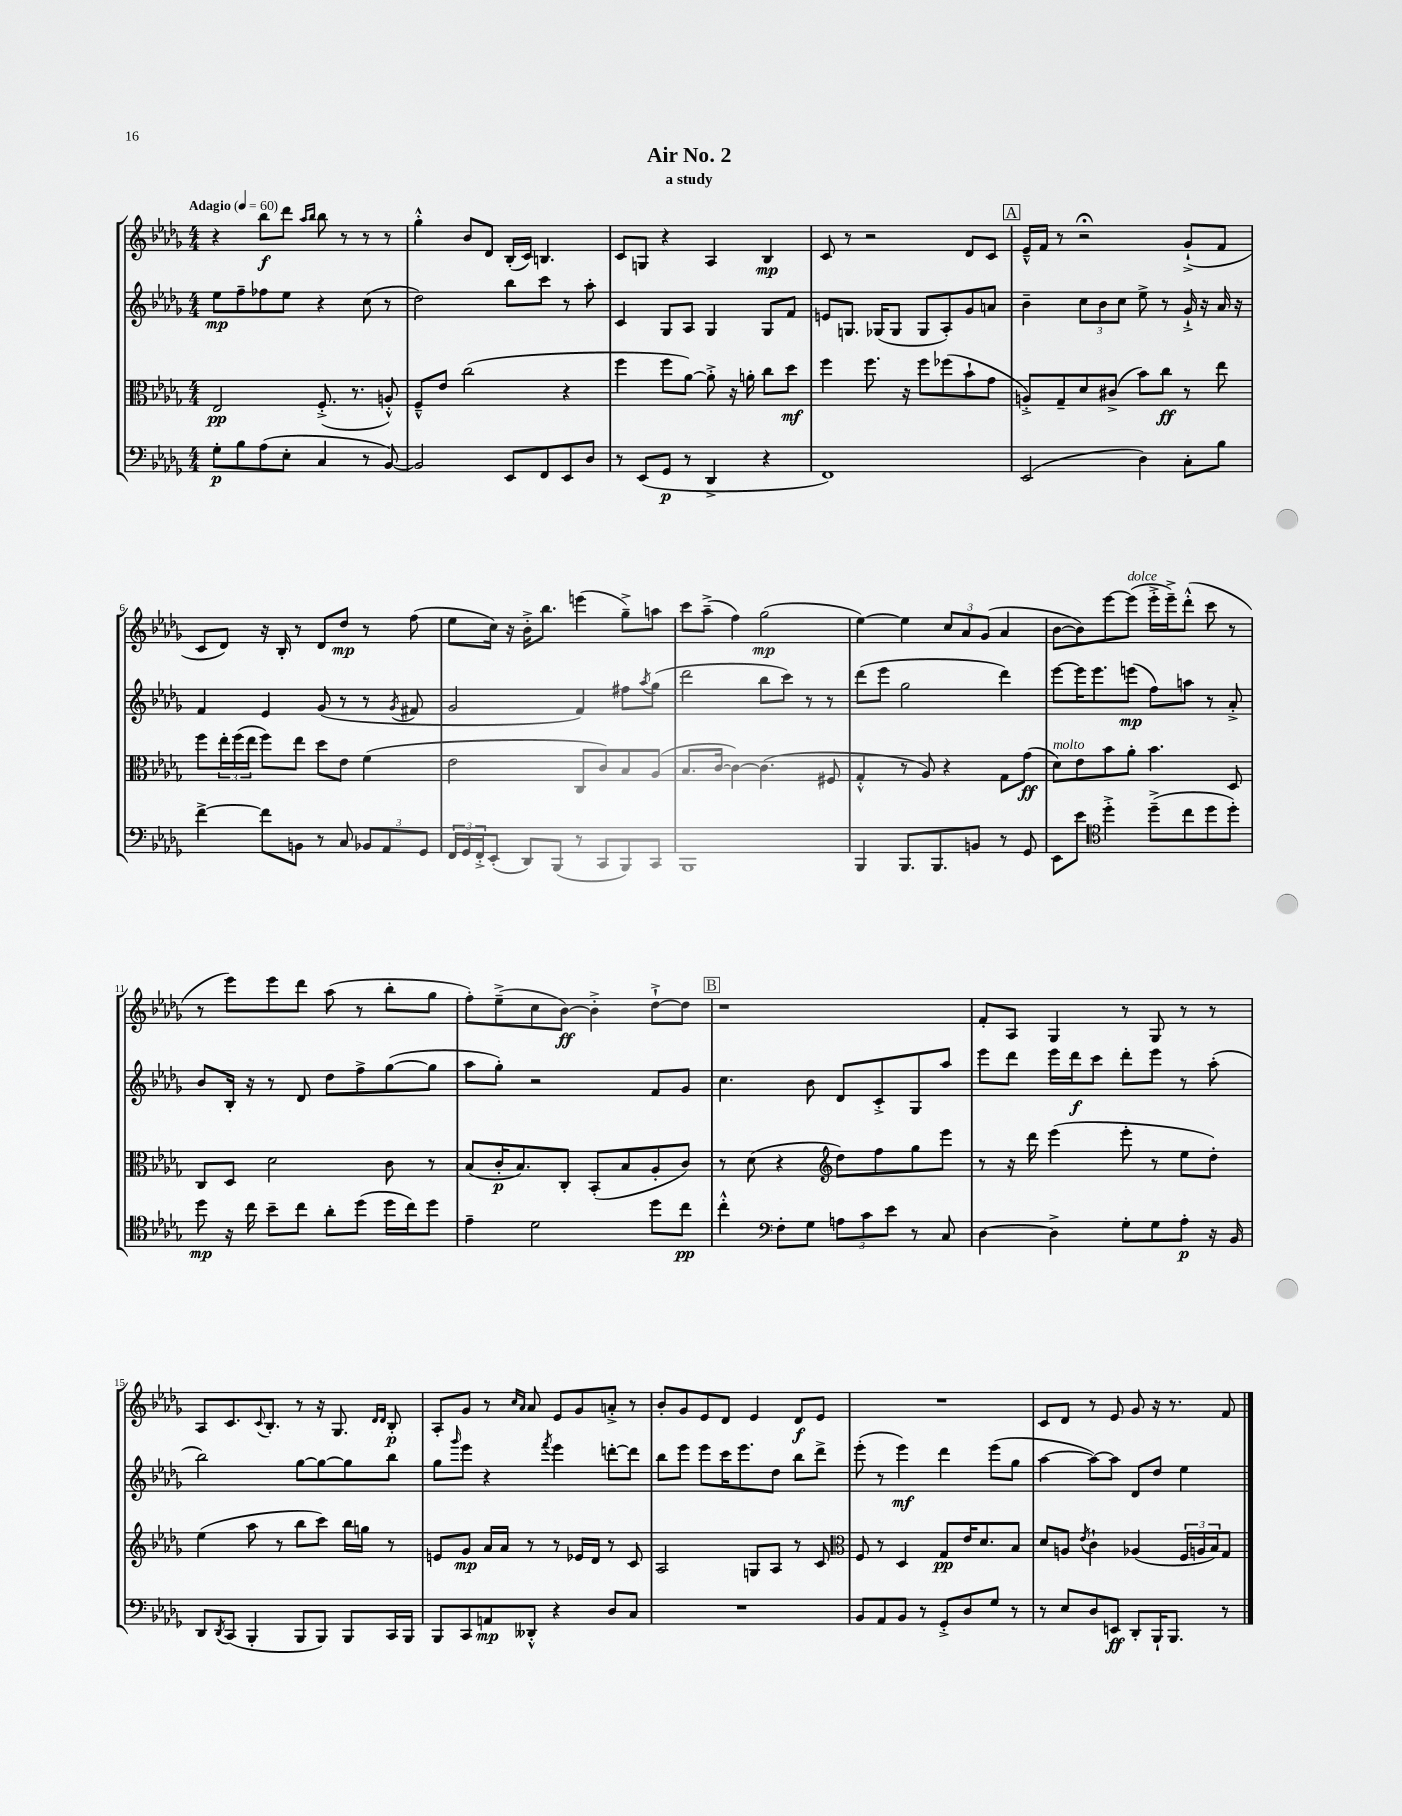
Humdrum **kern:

**kern	**dynam	**kern	**dynam	**kern	**dynam	**kern	**dynam
*part4	*part4	*part3	*part3	*part2	*part2	*part1	*part1
*staff4	*staff4	*staff3	*staff3	*staff2	*staff2	*staff1	*staff1
*clefF4	*	*clefC3	*	*clefG2	*	*clefG2	*
*k[b-e-a-d-g-]	*	*k[b-e-a-d-g-]	*	*k[b-e-a-d-g-]	*	*k[b-e-a-d-g-]	*
*M4/4	*	*M4/4	*	*M4/4	*	*M4/4	*
*MM60	*	*MM60	*	*MM60	*	*MM60	*
=1	=1	=1	=1	=1	=1	=1	=1
!	!	!	!	!	!	!LO:TX:a:B:t=Adagio	!
8G-'\L	p	2E-/	pp	8ee-\L	mp	4r	.
8B-\	.	.	.	8ff~\	.	.	.
(8A-\	.	.	.	8ff-X\	.	8bb-\L	f
8E-'\J	.	.	.	8ee-\J	.	8ddd-\J	.
.	.	.	.	.	.	16qqaa-/LL	.
.	.	.	.	.	.	16qqbb-/JJ	.
4C/	.	(8.F'^/	.	4r	.	8bb-\	.
.	.	.	.	.	.	8r	.
.	.	8.r	.	.	.	.	.
8r	.	.	.	(8cc\	.	8r	.
[8BB-/)	.	8An'^^/)	.	8r	.	8r	.
=2	=2	=2	=2	=2	=2	=2	=2
2BB-/]	.	8F~^^/L	.	2dd-\)	.	4gg-'^^\	.
.	.	8e-/J	.	.	.	.	.
.	.	(2cc\	.	.	.	8b-/L	.
.	.	.	.	.	.	8d-/J	.
8EE-/L	.	.	.	8bb-\L	.	(16B-'/LL	.
.	.	.	.	.	.	16c/JJ)	.
8FF/	.	.	.	8ccc\J	.	4.Bn/	.
8EE-/	.	4r	.	8r	.	.	.
8D-/J	.	.	.	8aa-'\	.	.	.
=3	=3	=3	=3	=3	=3	=3	=3
8r	.	4ff\	.	4c/	.	8c/L	.
(8EE-/L	.	.	.	.	.	8Gn/J	.
8GG-/J	p	8ff\L	.	8G-/L	.	4r	.
8r	.	[8a-\J)	.	8A-/J	.	.	.
4DD-^/	.	8a-'^\]	.	4G-/	.	4A-/	.
.	.	16r	.	.	.	.	.
.	.	16an'\	.	.	.	.	.
4r	.	8cc\L	.	8G-/L	.	4B-/	mp
.	.	8dd-\J	mf	8f/J	.	.	.
=4	=4	=4	=4	=4	=4	=4	=4
1FF)	.	4ff\	.	8en/L	.	8c/	.
.	.	.	.	8.Gn/J	.	8r	.
.	.	8.ff\	.	.	.	2r	.
.	.	.	.	(16G-X/KL	.	.	.
.	.	.	.	8G-/J	.	.	.
.	.	16r	.	.	.	.	.
.	.	8ff\L	.	8G-/L	.	.	.
.	.	(8ff-X\	.	8A-'/)	.	.	.
.	.	8b-`\	.	8g-/	.	8d-/L	.
.	.	8g-\J	.	8an/J	.	8c/J	.
!!LO:REH:place=s1:t=A
=5	=5	=5	=5	=5	=5	=5	=5
(2EE-/	.	8An'^/L)	.	4b-~\	.	16e-~^^/LL	.
.	.	.	.	.	.	16f/JJ	.
.	.	8G-~/	.	.	.	8r	.
.	.	8d-/	.	12cc\L	.	2r;<	.
.	.	.	.	12b-\	.	.	.
.	.	(8c#X^/J	.	.	.	.	.
.	.	.	.	12cc\J	.	.	.
4D-\)	.	8b-\L)	.	8ee-^\	.	.	.
.	.	8cc\J	ff	8r	.	.	.
8C'\L	.	8r	.	16g-`^/	.	(8g-`^/L	.
.	.	.	.	16r	.	.	.
8B-\J	.	8ee-\	.	16a-/	.	8f/J	.
.	.	.	.	16r	.	.	.
!!LO:LB:g=z
=6	=6	=6	=6	=6	=6	=6	=6
[4f^\	.	8ff\L	.	4f/	.	8c/L	.
.	.	24ee-'\L	.	.	.	8d-/J)	.
.	.	(24ff\	.	.	.	.	.
.	.	24ee-\JJ	.	.	.	.	.
8f\L]	.	8ff\L)	.	4e-/	.	16r	.
.	.	.	.	.	.	16B-'/	.
8BBn\J	.	8ee-\J	.	.	.	8r	.
8r	.	8dd-\L	.	(8g-/	.	8d-/L	.
8C/	.	8e-\J	.	8r	.	8dd-/J	mp
12BB-X/L	.	(4f\	.	8r	.	8r	.
12AA-/	.	.	.	.	.	.	.
.	.	.	.	8qg-/	.	.	.
.	.	.	.	8f#X/	.	(8ff\	.
12GG-/J	.	.	.	.	.	.	.
=7	=7	=7	=7	=7	=7	=7	=7
24FF/LL	.	2e-\	.	2g-/	.	8ee-\L	.
24GG-/	.	.	.	.	.	.	.
24FF'^/J	.	.	.	.	.	.	.
(8EE-'/J	.	.	.	.	.	16cc\Jk)	.
.	.	.	.	.	.	16r	.
8DD-/L)	.	.	.	.	.	16b-'^\KL	.
.	.	.	.	.	.	8.bb-\J	.
(8BBB-/J	.	.	.	.	.	.	.
8r	.	8C/L	.	4f/)	.	(4eeen\	.
8CC/L	.	8c/)	.	.	.	.	.
8BBB-/)	.	8B-/	.	8ff#X\L	.	8gg-~^\L)	.
.	.	.	.	8qaa-/	.	.	.
8CC/J	.	(8A-/J	.	(8gg-\J	.	8aan\J	.
=8	=8	=8	=8	=8	=8	=8	=8
1BBB-	.	8.B-/L	.	2ddd-\	.	8ccc\L	.
.	.	.	.	.	.	(8aa-~^\J	.
.	.	[16c/Jk	.	.	.	.	.
.	.	4c\_)	.	.	.	4ff\)	.
.	.	(4.c\]	.	8bb-\L	.	(2gg-\	mp
.	.	.	.	8ccc\J)	.	.	.
.	.	.	.	8r	.	.	.
.	.	8F#X/	.	8r	.	.	.
=9	=9	=9	=9	=9	=9	=9	=9
4BBB-/	.	4G-'^^/	.	(8ddd-\L	.	[4ee-\)	.
.	.	.	.	8eee-\J	.	.	.
8.BBB-/L	.	8r	.	2gg-\	.	4ee-\]	.
.	.	8A-/)	.	.	.	.	.
8.BBB-/	.	.	.	.	.	.	.
.	.	4r	.	.	.	12cc/L	.
.	.	.	.	.	.	12a-/	.
8BBn/J	.	.	.	.	.	.	.
.	.	.	.	.	.	(12g-/J	.
8r	.	8G-\L	.	4ddd-\)	.	4a-/	.
8GG-/	.	(8g-\J	ff	.	.	.	.
=10	=10	=10	=10	=10	=10	=10	=10
!	!	!LO:TX:a:i:t=molto	!	!	!	!	!
8EE-\L	.	8d-\L)	.	[8eee-\L	.	[8b-\L	.
8e-\J	.	8e-\	.	16eee-\K]	.	8b-\])	.
.	.	.	.	8.eee-\	.	.	.
*clefC4	*	*	*	*	*	*	*
4dd-'^\	.	8b-\	.	.	.	[8eee-\	.
!	!	!	!	!	!	!LO:TX:a:i:t=dolce	!
.	.	8a-'\J	.	(8eeen\J	mp	(8eee-\J]	.
(8dd-~^\L	.	4.b-\	.	8ff\L)	.	16eee-'^\LL	.
.	.	.	.	.	.	16eee-~^\J)	.
8cc\	.	.	.	8aan\J	.	(8ddd-'^^\J	.
8dd-\	.	.	.	8r	.	8ccc\	.
8dd-'\J)	.	8D-/	.	8a-'^/	.	8r	.
!!LO:LB:g=z
=11	=11	=11	=11	=11	=11	=11	=11
8dd-\	mp	8C/L	.	8b-/L	.	8r	.
16r	.	8D-/J	.	16B-'/Jk	.	8eee-\L)	.
16cc\	.	.	.	16r	.	.	.
8b-~\L	.	2d-\	.	8r	.	8eee-\	.
8cc\J	.	.	.	8d-/	.	8ddd-\J	.
8a-'\L	.	.	.	8dd-\L	.	(8aa-\	.
(8dd-\J	.	.	.	8ff^\	.	8r	.
16dd-\LL	.	8c\	.	([8gg-\	.	8bb-'\L	.
16cc\J)	.	.	.	.	.	.	.
8dd-\J	.	8r	.	8gg-\J]	.	8gg-\J	.
=12	=12	=12	=12	=12	=12	=12	=12
4e-~\	.	(8B-/L	.	8aa-\L	.	8ff'\L)	.
.	.	16c'/K	p	8gg-'\J)	.	(8ee-~^\	.
.	.	8.B-/)	.	.	.	.	.
2d-\	.	.	.	2r	.	8cc\	.
.	.	8C'/J	.	.	.	[8b-\J)	ff
.	.	(8BB-'/L	.	.	.	4b-'^\]	.
.	.	8B-/	.	.	.	.	.
8dd-\L	.	8A-'/	.	8f/L	.	[8dd-`^\L	.
8cc\J	pp	8c/J)	.	8g-/J	.	8dd-\J]	.
!!LO:REH:place=s1:t=B
=13	=13	=13	=13	=13	=13	=13	=13
4cc'^^\	.	8r	.	4.cc\	.	1r	.
.	.	(8d-\	.	.	.	.	.
*clefF4	*	*	*	*	*	*	*
8F'\L	.	4r	.	.	.	.	.
8G-\J	.	.	.	8b-\	.	.	.
*	*	*clefG2	*	*	*	*	*
12An\L	.	8dd-\L)	.	8d-/L	.	.	.
12c\	.	.	.	.	.	.	.
.	.	8ff\	.	8c'^/	.	.	.
12e-\J	.	.	.	.	.	.	.
8r	.	8gg-\	.	8G-/	.	.	.
8C/	.	8eee-\J	.	8aa-/J	.	.	.
=14	=14	=14	=14	=14	=14	=14	=14
[4D-\	.	8r	.	8eee-\L	.	8f'/L	.
.	.	16r	.	8ddd-\J	.	8A-/J	.
.	.	16ddd-\	.	.	.	.	.
4D-^\]	.	(4eee-\	.	16eee-\LL	.	4G-/	.
.	.	.	.	16ddd-\J	f	.	.
.	.	.	.	8ccc\J	.	.	.
8G-'\L	.	8eee-'\	.	8ddd-'\L	.	8r	.
8G-\	.	8r	.	8eee-\J	.	8G-/	.
8A-'\J	p	8ee-\L	.	8r	.	8r	.
16r	.	8dd-'\J)	.	(8aa-'\	.	8r	.
16BB-/	.	.	.	.	.	.	.
!!LO:LB:g=z
=15	=15	=15	=15	=15	=15	=15	=15
8DD-/L	.	(4ee-\	.	2bb-\)	.	8A-/L	.
8qDD-/	.	.	.	.	.	.	.
(8CC/J	.	.	.	.	.	8.c/	.
4BBB-'/	.	8aa-\	.	.	.	.	.
.	.	.	.	.	.	8qqc/	.
.	.	.	.	.	.	8.B-'/J	.
.	.	8r	.	.	.	.	.
8BBB-/L	.	8bb-\L	.	[8gg-\L	.	8r	.
8BBB-/J)	.	8ccc\J)	.	8gg-\_	.	16r	.
.	.	.	.	.	.	8.G-/	.
8BBB-/L	.	16bb-\LL	.	8gg-\]	.	.	.
.	.	16ggn\JJ	.	.	.	.	.
.	.	.	.	.	.	16qqd-/LL	.
.	.	.	.	.	.	16qqd-/JJ	.
16CC/L	.	8r	.	8bb-\J	.	8B-'/	p
16BBB-/JJ	.	.	.	.	.	.	.
=16	=16	=16	=16	=16	=16	=16	=16
8BBB-/L	.	8en/L	.	8gg-\L	.	8A-'/L	.
.	.	.	.	16qqggg-/	.	.	.
8CC/	.	8g-/J	mp	8eee-\J	.	8g-/J	.
8AAn/	mp	16a-/LL	.	4r	.	8r	.
.	.	16a-/JJ	.	.	.	.	.
.	.	.	.	.	.	16qqcc/LL	.
.	.	.	.	.	.	16qqa-/JJ	.
8DD--X'^^/J	.	8r	.	.	.	8a-/	.
.	.	.	.	8qfff/	.	.	.
4r	.	8r	.	4eee-\	.	8e-/L	.
.	.	16e-X/LL	.	.	.	8g-/	.
.	.	16d-/JJ	.	.	.	.	.
8D-/L	.	8r	.	[8dddn'\L	.	8an'^/J	.
8C/J	.	8c/	.	8ddd\J]	.	8r	.
=17	=17	=17	=17	=17	=17	=17	=17
1r	.	2A-/	.	8bb-\L	.	8b-'/L	.
.	.	.	.	8eee-\J	.	8g-/	.
.	.	.	.	8eee-\L	.	8e-/	.
.	.	.	.	16ccc\K	.	8d-/J	.
.	.	.	.	8.eee-\	.	.	.
.	.	8Gn/L	.	.	.	4e-/	.
.	.	8A-/J	.	8dd-\J	.	.	.
.	.	8r	.	8bb-\L	.	8d-/L	f
.	.	8c/	.	8ddd-^\J	.	8e-/J	.
=18	=18	=18	=18	=18	=18	=18	=18
*	*	*clefC3	*	*	*	*	*
8BB-/L	.	8F/	.	(8eee-'\	.	1r	.
8AA-/	.	8r	.	8r	.	.	.
8BB-/J	.	4D-/	.	4eee-\)	mf	.	.
8r	.	.	.	.	.	.	.
8GG-'^/L	.	8G-/L	pp	4ddd-\	.	.	.
8D-/	.	16e-/K	.	.	.	.	.
.	.	8.d-/	.	.	.	.	.
8G-/J	.	.	.	(8eee-\L	.	.	.
8r	.	8B-/J	.	8gg-\J	.	.	.
=19	=19	=19	=19	=19	=19	=19	=19
8r	.	8d-/L	.	[4aa-\	.	8c/L	.
8E-/L	.	8An/J	.	.	.	8d-/J	.
.	.	8qe-/	.	.	.	.	.
8D-/	.	4c`\	.	8aa-\L_)	.	8r	.
8EEn/J	ff	.	.	8aa-\J]	.	8e-/	.
8DD-'/L	.	(4A-X/	.	8d-/L	.	8g-/	.
16BBB-`/K	.	.	.	8dd-/J	.	16r	.
8.BBB-/J	.	.	.	.	.	8.r	.
.	.	24F/LL	.	4ee-\	.	.	.
.	.	24An/	.	.	.	.	.
.	.	24B-/J)	.	.	.	.	.
8r	.	8G-/J	.	.	.	8f/	.
==	==	==	==	==	==	==	==
*-	*-	*-	*-	*-	*-	*-	*-
